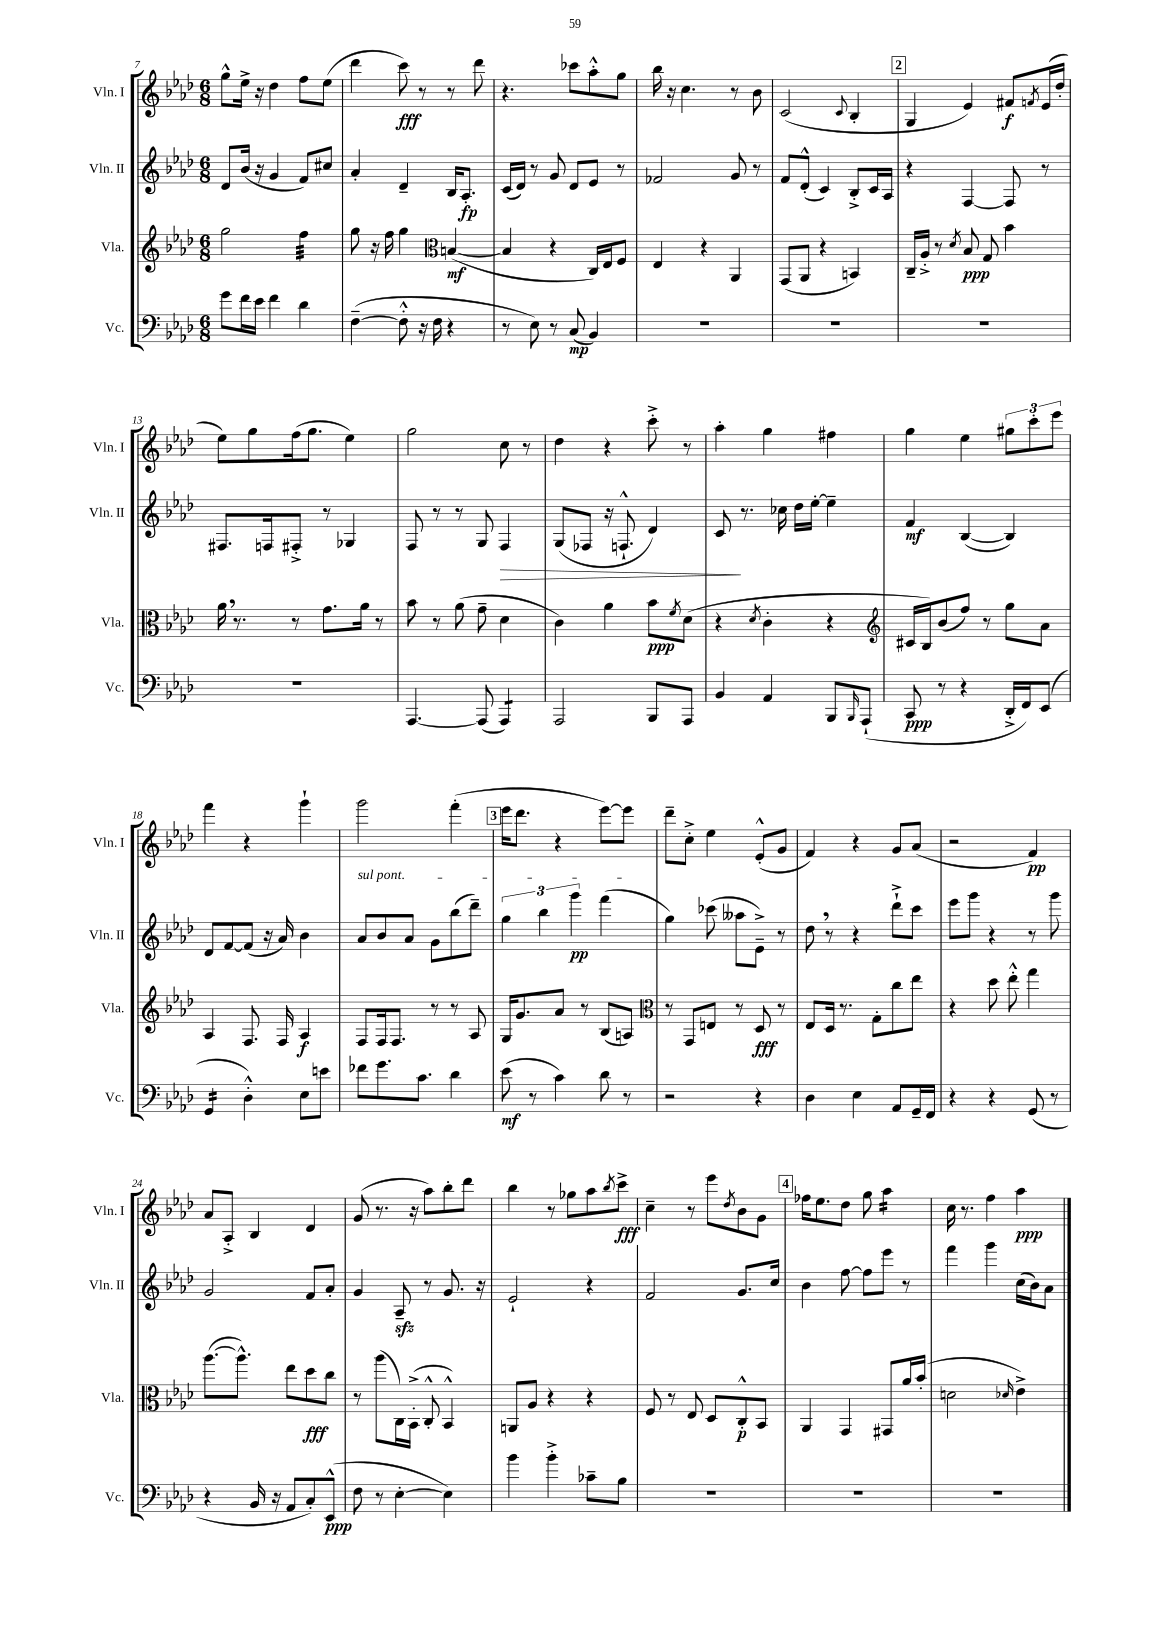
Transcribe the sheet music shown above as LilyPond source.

<<
\new StaffGroup <<
\new Staff = "s0" \with { instrumentName = "Vln. I" shortInstrumentName = "Vln. I" } {
    \clef treble \key aes \major \numericTimeSignature \time 6/8
    g''8-^ ees''16-> r16 des''4 f''8 ees''8( |
    des'''4 c'''8\fff) r8 r8 des'''8 |
    r4. ces'''8 aes''8-.-^ g''8 |
    bes''16 r16 c''4. r8 bes'8 |
    c'2( \appoggiatura { c'8 } bes4-. |
    \mark \markup { \box "2" } g4 ees'4) fis'8\f \acciaccatura { f'8 } ees'16( des''16-. |
    ees''8) g''8 f''16( g''8. ees''4) |
    g''2 c''8 r8 |
    des''4 r4 c'''8-.-> r8 |
    aes''4-. g''4 fis''4 |
    g''4 ees''4 \tuplet 3/2 { gis''8 c'''8-. ees'''8 } |
    f'''4 r4 g'''4-! |
    g'''2 f'''4-.( |
    \mark \markup { \box "3" } ees'''16 des'''8. r4 ees'''8~) ees'''8 |
    des'''8-- c''8-.-> ees''4 ees'8-.-^( g'8 |
    f'4) r4 g'8 aes'8( |
    r2 f'4\pp) |
    aes'8 aes8-.-> bes4 des'4 |
    g'8( r8. r16 aes''8) bes''8-. des'''8 |
    bes''4 r8 ges''8 aes''8 \acciaccatura { bes''8 } c'''8->\fff |
    c''4-- r8 ees'''8 \acciaccatura { des''8 } bes'8 g'8 |
    \mark \markup { \box "4" } fes''16 ees''8. des''8 g''8 aes''4:16 |
    c''16 r8. f''4 aes''4\ppp \bar "|." |
}
\new Staff = "s1" \with { instrumentName = "Vln. II" shortInstrumentName = "Vln. II" } {
    \clef treble \key aes \major \numericTimeSignature \time 6/8
    des'8 bes'16( r16 g'4 f'8) cis''8 |
    aes'4-. des'4-- bes16 aes8.-.\fp |
    c'16( des'16) r8 g'8 des'8 ees'8 r8 |
    fes'2 g'8 r8 |
    f'8 des'8-.-^( c'4) bes8-.-> c'16 aes16 |
    \mark \markup { \box "2" } r4 f4~ f8 r8 |
    fis8. f16 fis8-.-> r8 ges4 |
    f8 r8 r8 g8 f4\> |
    g8( fes8 r16 f8.-!-^ des'4) |
    c'8\! r8. ces''16 des''16 ees''16~-. ees''4-- |
    f'4\mf bes4~( bes4) |
    des'8 f'8~ f'8( r16 aes'16) bes'4 |
    \once \override TextSpanner.bound-details.left.text = \markup { \italic "sul pont." } aes'8\startTextSpan bes'8 aes'8 g'8 bes''8( des'''8--) |
    \mark \markup { \box "3" } \tuplet 3/2 { g''4 bes''4 g'''4\pp } f'''4\stopTextSpan( |
    g''4) ces'''8( aeses''8 ees'8--->) r8 |
    des''8 \breathe r8 r4 des'''8-!-> c'''8 |
    ees'''8 g'''8 r4 r8 g'''8 |
    g'2 f'8 aes'8-. |
    g'4 aes8--\sfz r8 g'8. r16 |
    ees'2-! r4 |
    f'2 g'8. c''16 |
    \mark \markup { \box "4" } bes'4 f''8~ f''8 ees'''8 r8 |
    f'''4 g'''4 c''16( bes'16) aes'8 \bar "|." |
}
\new Staff = "s2" \with { instrumentName = "Vla." shortInstrumentName = "Vla." } {
    \clef treble \key aes \major \numericTimeSignature \time 6/8
    g''2 f''4:32 |
    g''8 r16 f''16 g''4 \clef alto b4~\mf( |
    b4 r4 c16) ees16 f8 |
    ees4 r4 aes,4 |
    g,8( aes,8 r4 b,4) |
    \mark \markup { \box "2" } c16-- aes16-.-> r8 \acciaccatura { des'8 } bes8\ppp g8 bes'4 |
    aes'16 \breathe r8. r8 g'8. aes'16 r8 |
    bes'8 r8 aes'8( g'8-- des'4 |
    c'4) aes'4 bes'8\ppp \acciaccatura { f'8 } des'8( |
    r4 \acciaccatura { des'8 } c'4-. r4 |
    \clef treble cis'16 bes16) bes'8( f''8) r8 g''8 aes'8 |
    aes4 f8. f16 aes4\f |
    f8 f16 f8. r8 r8 aes8 |
    \mark \markup { \box "3" } g16 g'8. aes'8 r8 bes8( a8) |
    \clef alto r8 g,8 e8 r8 des8\fff r8 |
    ees8 des16 r8. g8-. c''8 ees''8 |
    r4 des''8 ees''8-.-^ g''4 |
    aes''8.~( aes''8.-^) ees''8 des''8\fff c''8 |
    r8 aes''8( c16) bes,16-.->( c8-.-^ bes,4-^) |
    a,8 aes8 r4 r4 |
    f8 r8 ees8 des8 c8-.-^\p bes,8 |
    \mark \markup { \box "4" } aes,4 g,4 gis,8 aes'16 bes'16-.( |
    d'2 \grace { des'16 } ees'4->) \bar "|." |
}
\new Staff = "s3" \with { instrumentName = "Vc." shortInstrumentName = "Vc." } {
    \clef bass \key aes \major \numericTimeSignature \time 6/8
    g'8 f'16 ees'16 f'4 des'4 |
    f4~--( f8-.-^ r16 f16 r4 |
    r8 ees8) r8 c8\mp( bes,4) |
    R2. |
    R2. |
    \mark \markup { \box "2" } R2. |
    R2. |
    aes,,4.~ aes,,8( aes,,4:8) |
    aes,,2 bes,,8 aes,,8 |
    bes,4 aes,4 bes,,8 \grace { bes,,16 } aes,,8-!( |
    c,8\ppp r8 r4 des,16-.-> f,16) ees,8( |
    g,4:16 des4-.-^) ees8 e'8 |
    fes'8 g'8. c'8. des'4 |
    \mark \markup { \box "3" } ees'8\mf( r8 c'4) des'8 r8 |
    r2 r4 |
    des4 ees4 aes,8 g,16-- f,16 |
    r4 r4 g,8( r8 |
    r4 bes,16 r16 aes,8 c8-.) ees,8-^\ppp( |
    f8 r8 ees4~-. ees4) |
    bes'4 bes'4-.-> ces'8-- bes8 |
    R2. |
    \mark \markup { \box "4" } R2. |
    R2. \bar "|." |
}
>>
>>
\layout { \context { \Score currentBarNumber = #7 } }
